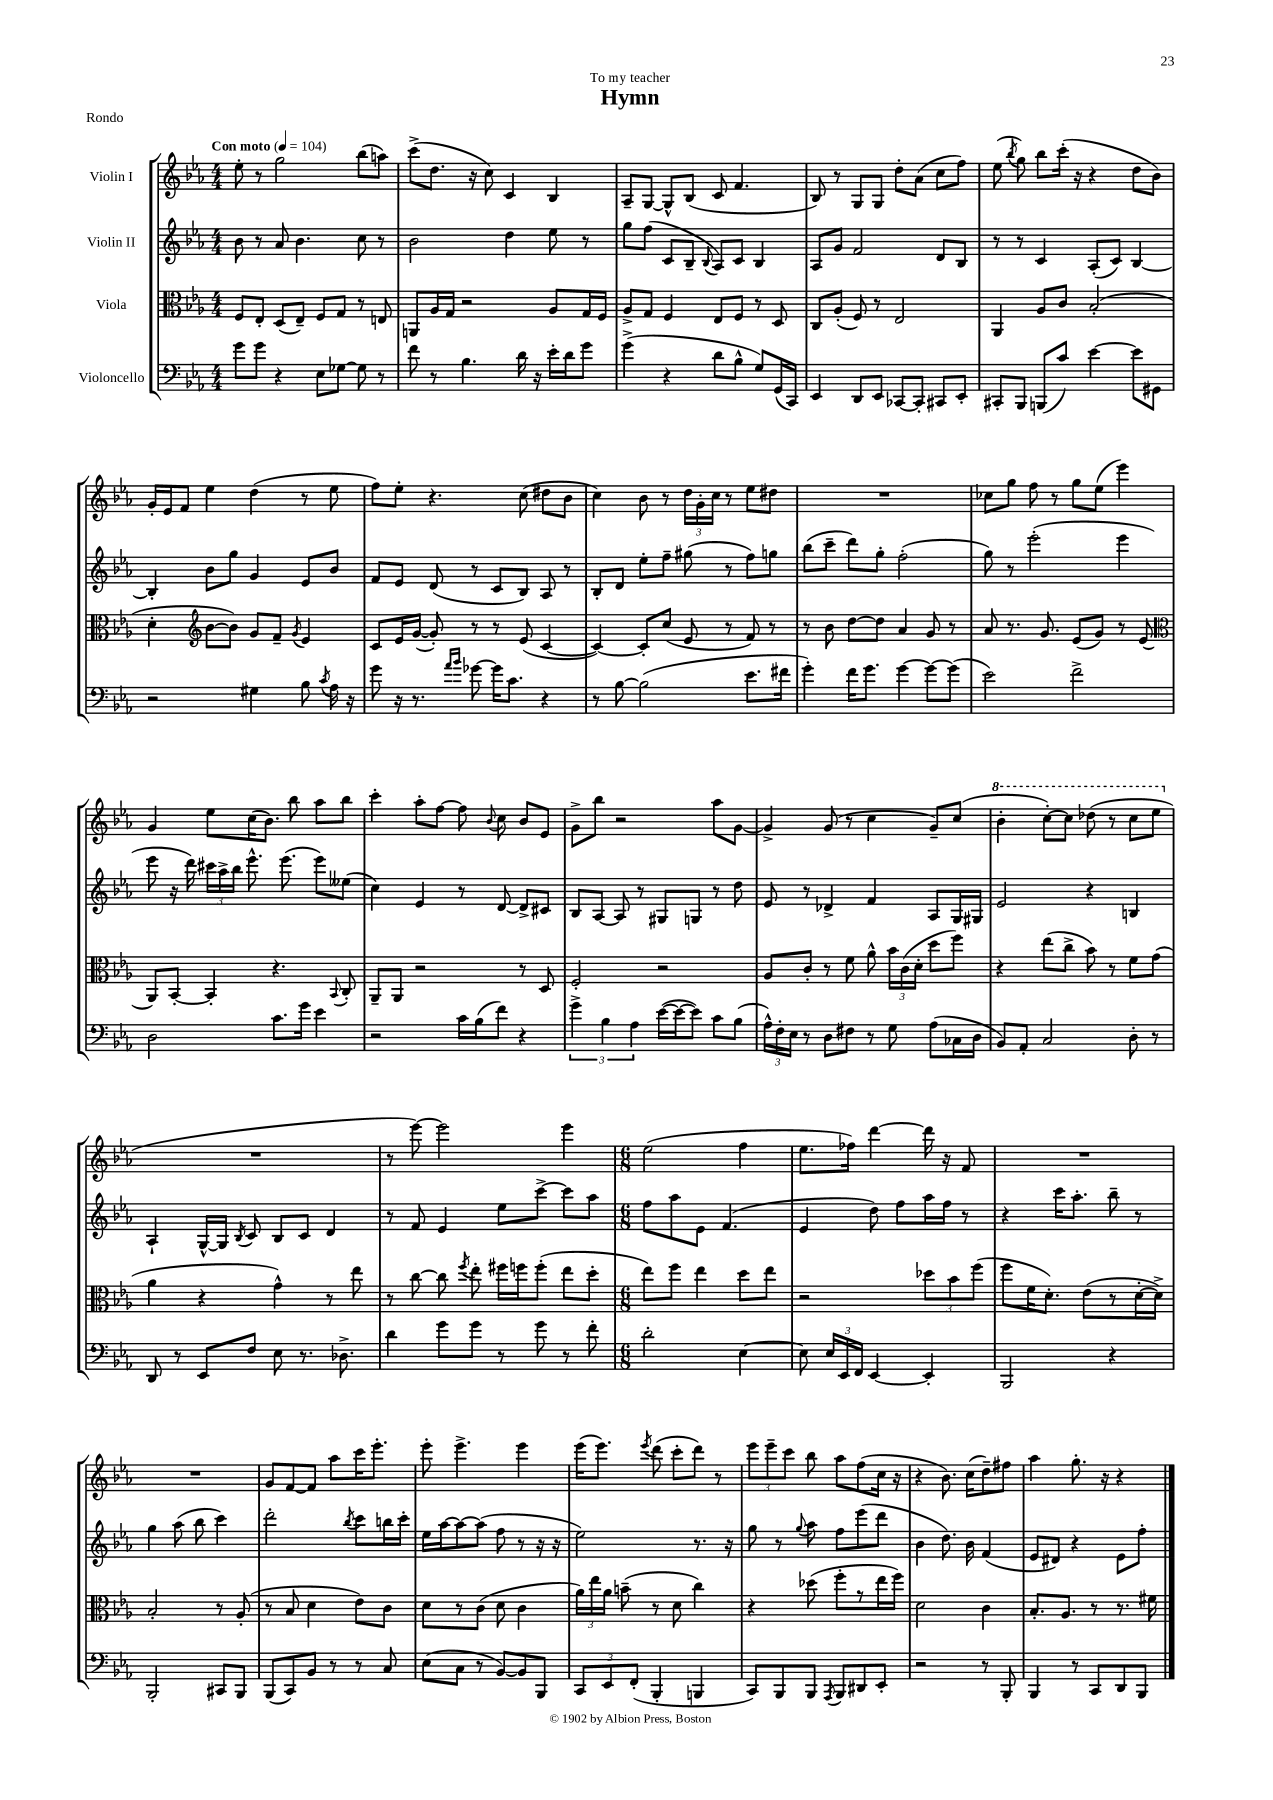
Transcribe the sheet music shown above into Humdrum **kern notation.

**kern	**kern	**kern	**kern
*staff4	*staff3	*staff2	*staff1
*clefF4	*clefC3	*clefG2	*clefG2
*k[b-e-a-]	*k[b-e-a-]	*k[b-e-a-]	*k[b-e-a-]
*M4/4	*M4/4	*M4/4	*M4/4
*MM104	*MM104	*MM104	*MM104
8g	8F	8b-	8ee-'
8g	8E-'	8r	8r
4r	(8D	8a-	2gg
.	8E-~)	4.b-	.
8E-	8F	.	.
[8G-	8G	.	.
8G-]	8r	8cc	(8bb-
8r	8E	8r	8aa)
=	=	=	=
8f	8AA	2b-	(8ccc^
8r	16A-	.	8.dd
.	16G	.	.
4.B-	2r	.	.
.	.	.	16r
.	.	.	8cc)
.	.	4dd	4c
16d	.	.	.
16r	.	.	.
16e-'	8A-	8ee-	4B-
16d	.	.	.
8g	16G	8r	.
.	16F	.	.
=	=	=	=
(4g^	8A-^	8gg	8A-~
.	8G	(8ff	[8G
4r	4F	8c	8G^^]
.	.	8B-~	(8B-
.	.	8qqB-	.
8d	8E-	8A-)	8c
8B-^^	8F	8c	4.f
8G)	8r	4B-	.
(16GG	8D	.	.
16CC)	.	.	.
=	=	=	=
4EE-	8C	8A-	8B-)
.	(8A-'	8g	8r
8DD	8F)	2f	8G
8EE-	8r	.	8G
[8CC-	2E-	.	8dd'
8CC-']	.	.	(8a-
8CC#	.	8d	8cc
8EE-'	.	8B-	8ff)
=	=	=	=
8CC#'	4AA-	8r	(8ee-
.	.	.	8qbb-
8BBB-	.	8r	8gg)
(8BBB	8A-	4c	8bb-
8c)	8c	.	(16ccc'
.	.	.	16r
[4e-	(2B-'	(8A-'	4r
.	.	8c)	.
8e-]	.	[4B-	8dd
8GG#	.	.	8b-)
=	=	=	=
2r	4d'	4B-']	16g'
.	.	.	16e-
.	.	.	8f
*	*clefG2	*	*
.	[8b-	8b-	4ee-
.	8b-])	8gg	.
4G#	8g	4g	(4dd
.	8f~	.	.
.	8qg	.	.
8B-	4e-	8e-	8r
8qc	.	.	.
16A-	.	8b-	8ee-
16r	.	.	.
=	=	=	=
8g	8c	8f	8ff)
16r	16e-	8e-	8ee-'
8.r	([16g	.	.
.	8g'])	(8d	4.r
16qqa-	.	.	.
16qqb-	.	.	.
[8g-	8r	8r	.
16g-]	8r	8c	.
8.c	.	.	.
.	(8e-	8B-)	(8cc
4r	[4c	8A-	8dd#
.	.	8r	8b-
=	=	=	=
8r	4c_)	8B-'	4cc)
[8B-	.	8d	.
(2B-]	8c']	8ee-'	8b-
.	(8cc	8ff~	8r
.	8e-	(8gg#	24dd
.	.	.	24g'
.	.	.	24cc
.	8r	8r	8r
8.e-	8f)	8ff)	8ee-
.	8r	8gg	8dd#
16f#	.	.	.
=	=	=	=
4g')	8r	(8bb-	1r
.	8b-	8ccc~	.
16f	[8dd	8ddd)	.
8.g	.	.	.
.	8dd]	8gg'	.
[4g	4a-	(2ff'	.
8g_	8g	.	.
(8g]	8r	.	.
=	=	=	=
2e-)	8a-	8gg)	8cc-
.	8.r	8r	8gg
.	.	(2eee-'	8ff
.	8.g	.	.
.	.	.	8r
2f^	(8e-	.	8gg
.	8g)	.	(8ee-
.	8r	4eee-	4eee-)
.	(8e-	.	.
=	=	=	=
*	*clefC3	*	*
2D	8AA-)	8eee-	4g
.	[8BB-'	16r	.
.	.	16ddd)	.
.	4BB-']	24ccc#	8ee-
.	.	24aa-^	.
.	.	24bb-	.
.	.	8.eee-^^	(16cc
.	.	.	8.b-)
8.c	4.r	.	.
.	.	(8.eee-	.
.	.	.	8bb-
16g	.	.	.
4e-	.	8eee-)	8aa-
.	8qqBB-	.	.
.	8C'	(8ee--	8bb-
=	=	=	=
2r	8AA-~	4cc)	4ccc'
.	8AA-	.	.
.	2r	4e-	8aa-'
.	.	.	[8ff
16c	.	8r	8ff]
(16B-	.	.	.
.	.	.	8qqb-
8f)	.	[8d	8cc
4r	8r	8d^]	8b-
.	8D	8c#	8e-
=	=	=	=
6g^	2F'	8B-	8g^
.	.	[8A-	8bb-
6B-	.	.	.
.	.	8A-]	2r
6A-	.	.	.
.	.	8r	.
([16e-	2r	8G#	.
16e-_	.	.	.
8e-])	.	8G	.
8c	.	8r	8aa-
(8B-	.	8dd	[8g
=	=	=	=
24A-^^)	8A-	8e-	4g^]
24F'	.	.	.
24E-	.	.	.
8r	8c'	8r	.
8D	8r	4d-^	(8g
8F#	8f	.	8r
8r	8a-^^	4f	4cc
8G	24b-	.	.
.	(24c	.	.
.	24d'	.	.
(8A-	8dd	8A-	8g~)
16C-	8ff)	16G	(8cc
16D	.	16G#	.
=	=	=	=
8BB-)	4r	2e-	4bb-'
8AA-'	.	.	.
2C	(8ee-	.	[8ccc')
.	8cc^	.	8ccc]
.	8b-)	4r	(8ddd-
.	8r	.	8r
8D'	8f	4B	8ccc
8r	(8g	.	8eee-
=	=	=	=
8DD	4a-	4A-`	1r
8r	.	.	.
8EE-	4r	[16G^^	.
.	.	16G]	.
.	.	8qB-	.
8F	.	8c	.
8E-	4g^^)	8B-	.
8.r	.	8c	.
.	8r	4d	.
8.D-^	.	.	.
.	8ee-	.	.
=	=	=	=
4d	8r	8r	8r
.	[8cc	8f	[8eee-)
8g	8cc]	4e-	2eee-]
.	8qff	.	.
8g	8ee-'	.	.
8r	16ff#	8ee-	.
.	16ff	.	.
8g	(8ff'	[8ccc^	.
8r	8ee-	8ccc]	4eee-
8f'	8dd'	8aa-	.
=	=	=	=
*M6/8	*M6/8	*M6/8	*M6/8
2d'	8ee-)	8ff	(2ee-
.	8ff	8aa-	.
.	4ee-	8e-	.
.	.	(4.f	.
[4E-	8dd	.	4ff
.	8ee-	.	.
=	=	=	=
8E-]	2r	4e-	8.ee-
24E-	.	.	.
24EE-	.	.	.
.	.	.	16ff-)
24FF	.	.	.
[4EE-	.	8dd)	[4ddd
.	.	8ff	.
4EE-']	12dd-	16aa-	16ddd]
.	.	16ff	16r
.	12b-	.	.
.	.	8r	8f
.	(12ff	.	.
=	=	=	=
2BBB-	8ff	4r	2.r
.	16f	.	.
.	8.d')	.	.
.	.	16ccc	.
.	.	8.aa-'	.
.	(8e-	.	.
4r	8r	8bb-~	.
.	[16d'	8r	.
.	16d^])	.	.
=	=	=	=
2BBB-'	2B-'	4gg	2.r
.	.	(8aa-	.
.	.	8bb-	.
8CC#	8r	4ccc)	.
8BBB-	(8A-'	.	.
=	=	=	=
(8BBB-	8r	2ddd'	8g
8CC)	8B-	.	[8f
8BB-	4d	.	8f]
8r	.	.	8aa-
.	.	8qbb-	.
8r	8e-)	8ccc	16ccc
.	.	.	8.eee-'
8C	8c	16bb	.
.	.	16ccc'	.
=	=	=	=
(8E-	8d	16ee-	8eee-'
.	.	[16aa-	.
8C	8r	8aa-_	4.eee-^
8r	(8c	(8aa-]	.
[8BB-)	8d	8ff	.
8BB-]	4c	8r	4eee-
8BBB-	.	16r	.
.	.	16r	.
=	=	=	=
12CC	24a-)	2ee-)	(16eee-
.	24ee-	.	.
.	.	.	8.eee-)
12EE-	24a-	.	.
.	(8b~	.	.
(12FF'	.	.	.
.	.	.	8qeee-
4BBB-'	8r	.	(8ddd
.	8d	.	8ccc'
4BBB	4cc)	8.r	8ddd)
.	.	.	8r
.	.	16r	.
=	=	=	=
8CC)	4r	8gg	12eee-
.	.	.	12eee-~
8BBB-	.	8r	.
.	.	.	12ccc
.	.	8qqgg	.
8BBB-	(8dd-	8aa-	8bb-
8qAAA-	.	.	.
8BBB-	8ff'	8ff	8aa-
8DD#	8r	(8eee-	(8ff
8EE-'	16ee-	8ddd	16cc
.	16ff)	.	16r
=	=	=	=
2r	2d	4b-	4r
.	.	8.dd)	8.b-)
.	.	16b-	(16cc
8r	4c	(4f	8dd~)
8BBB-'	.	.	8ff#
=	=	=	=
4BBB-	8.B-'	8e-	4aa-
.	.	8d#)	.
.	8.A-	.	.
8r	.	4r	8.gg'
8CC	8r	.	.
.	.	.	16r
8DD	8.r	8e-	4r
8BBB-	.	8ff'	.
.	16f#	.	.
==	==	==	==
*-	*-	*-	*-
